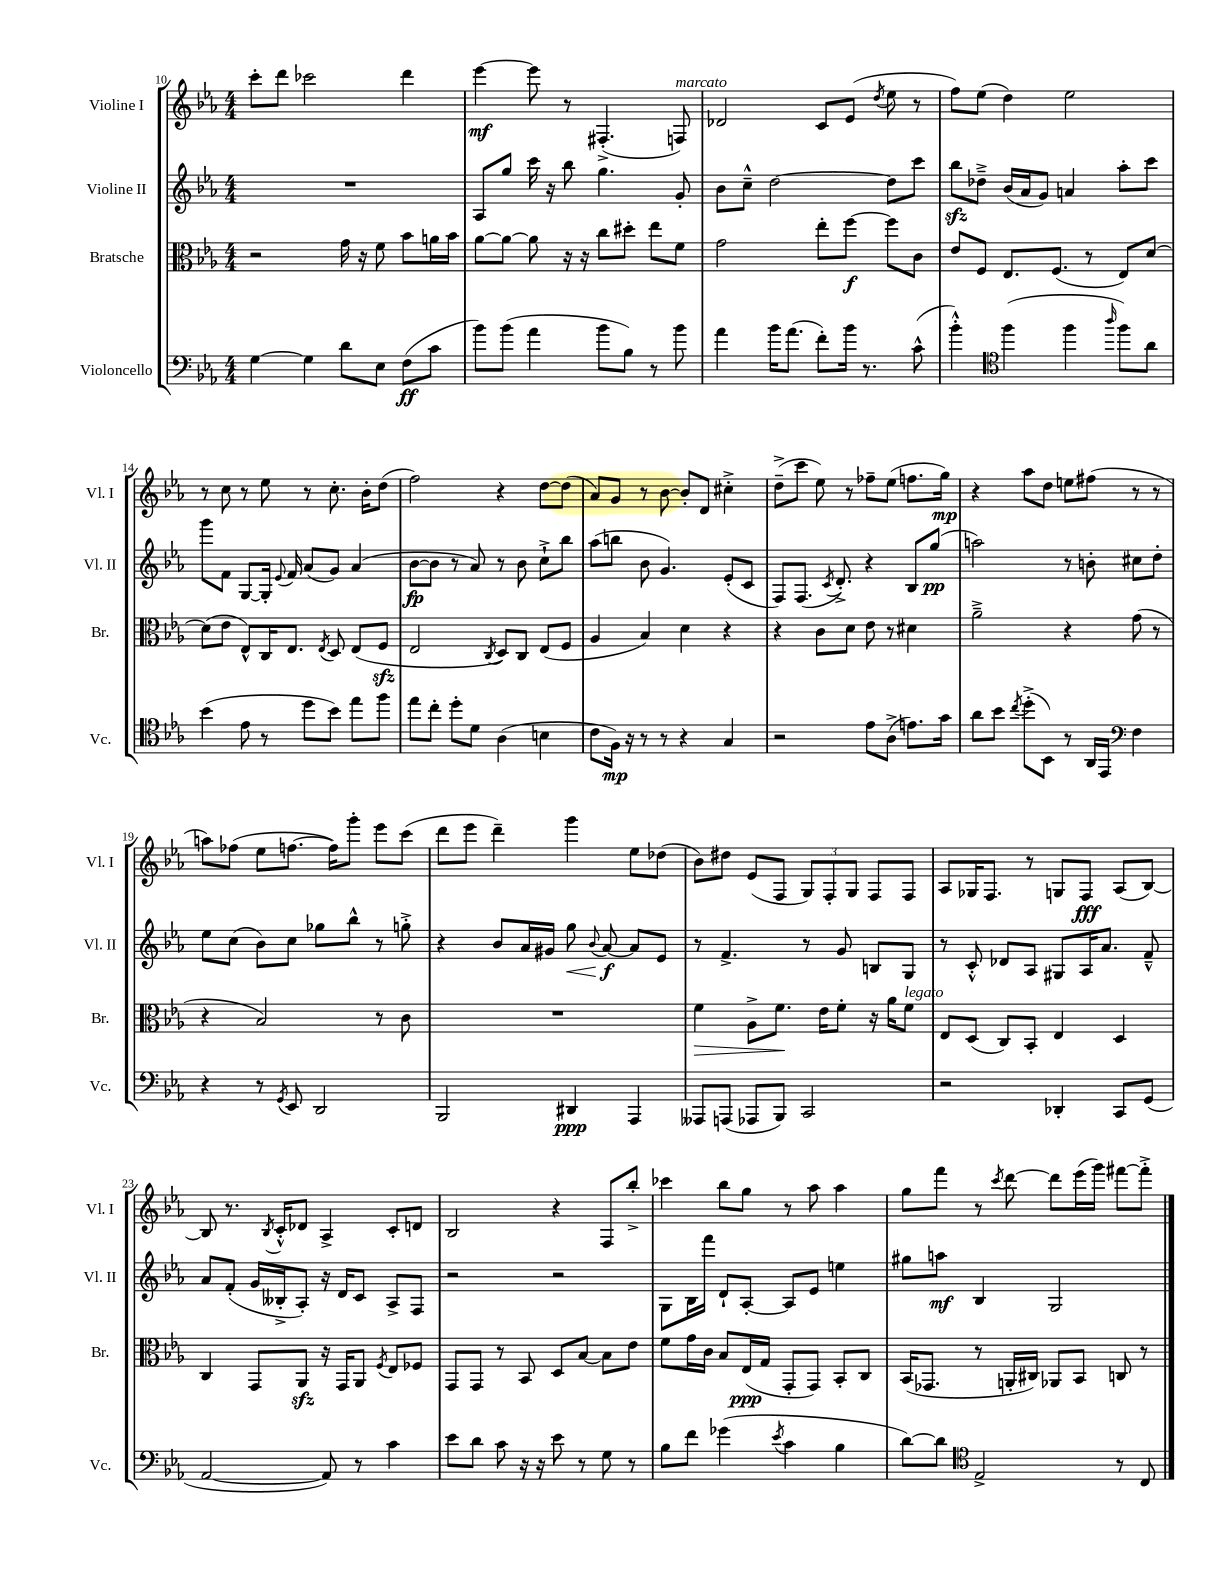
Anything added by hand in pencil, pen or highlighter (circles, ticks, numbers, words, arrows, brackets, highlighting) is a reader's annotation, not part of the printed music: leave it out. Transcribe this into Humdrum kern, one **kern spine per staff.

**kern	**dynam	**kern	**dynam	**kern	**dynam	**kern	**dynam
*part4	*part4	*part3	*part3	*part2	*part2	*part1	*part1
*staff4	*staff4	*staff3	*staff3	*staff2	*staff2	*staff1	*staff1
*I"Violoncello	*	*I"Bratsche	*	*I"Violine II	*	*I"Violine I	*
*I'Vc.	*	*I'Br.	*	*I'Vl. II	*	*I'Vl. I	*
*clefF4	*	*clefC3	*	*clefG2	*	*clefG2	*
*k[b-e-a-]	*	*k[b-e-a-]	*	*k[b-e-a-]	*	*k[b-e-a-]	*
*M4/4	*	*M4/4	*	*M4/4	*	*M4/4	*
=10	=10	=10	=10	=10	=10	=10	=10
[4G\	.	2r	.	1r	.	8ccc'\L	.
.	.	.	.	.	.	8ddd\J	.
4G\]	.	.	.	.	.	2ccc-X\	.
8d\L	.	16g\	.	.	.	.	.
.	.	16r	.	.	.	.	.
8E-\J	.	8f\	.	.	.	.	.
(8F\L	ff	8b-\L	.	.	.	4ddd\	.
8c\J	.	16an\L	.	.	.	.	.
.	.	16b-\JJ	.	.	.	.	.
=11	=11	=11	=11	=11	=11	=11	=11
8b-\L)	.	[8a-\L	.	8A-/L	.	[4eee-\	mf
(8b-\J	.	8a-\J_	.	8gg/J	.	.	.
4a-\	.	8a-\]	.	16ccc\	.	8eee-\]	.
.	.	.	.	16r	.	.	.
.	.	16r	.	8bb-\	.	8r	.
.	.	16r	.	.	.	.	.
8b-\L	.	8cc\L	.	4.gg\	.	(4.F#X'^/	.
8B-\J)	.	8dd#X'\J	.	.	.	.	.
8r	.	8ee-\L	.	.	.	.	.
!	!	!	!	!	!	!LO:TX:a:i:t=marcato	!
8b-\	.	8f\J	.	8g'/	.	8Fn/)	.
=12	=12	=12	=12	=12	=12	=12	=12
4a-\	.	2g\	.	8b-\L	.	2d-X/	.
.	.	.	.	8cc~^^\J	.	.	.
16b-\KL	.	.	.	[2dd\	.	.	.
(8.a-\J	.	.	.	.	.	.	.
8f'\L)	.	8ee-'\L	.	.	.	8c/L	.
16b-\Jk	.	[8ff\J	f	.	.	(8e-/J	.
8.r	.	.	.	.	.	.	.
.	.	.	.	.	.	8qdd/	.
.	.	8ff\L]	.	8dd\L]	.	8ee-\	.
(8c^^\	.	8c\J	.	8ccc\J	.	8r	.
=13	=13	=13	=13	=13	=13	=13	=13
4b-'^^\)	.	8e-/L	.	8bb-zz\L	.	8ff\L)	.
.	.	8F/J	.	8dd-X~^\J	.	(8ee-\J	.
*clefC4	*	*	*	*	*	*	*
(4ff\	.	8.E-/L	.	(16b-/LL	.	4dd\)	.
.	.	.	.	16a-/J	.	.	.
.	.	.	.	8g/J)	.	.	.
.	.	(8.F/J	.	.	.	.	.
4ff\	.	.	.	4an/	.	2ee-\	.
.	.	8r	.	.	.	.	.
16qqaa-/	.	.	.	.	.	.	.
8ff\L)	.	8E-/L)	.	8aa-'\L	.	.	.
8a-\J	.	[8d/J	.	8ccc\J	.	.	.
!!LO:LB:g=z
=14	=14	=14	=14	=14	=14	=14	=14
(4b-\	.	(8d\L]	.	8ggg\L	.	8r	.
.	.	8e-\J	.	8f\J	.	8cc\	.
8e-\	.	8E-^^/L)	.	[8G/L	.	8r	.
8r	.	16C/K	.	16G'/Jk]	.	8ee-\	.
.	.	.	.	8qqe-/	.	.	.
.	.	8.E-/J	.	16f/	.	.	.
8dd\L	.	.	.	(8a-/L	.	8r	.
.	.	8qE-/	.	.	.	.	.
8b-\J)	.	8D/	.	8g/J)	.	8.cc'\	.
8ee-\L	.	(8E-/L	.	(4a-/	.	.	.
.	.	.	.	.	.	16b-'\KL	.
8ff\J	.	8Fzz/J	.	.	.	(8dd\J	.
=15	=15	=15	=15	=15	=15	=15	=15
8ee-\L	.	2E-/	.	[8b-\L	fp	2ff\)	.
8cc'\J	.	.	.	8b-\J]	.	.	.
8dd'\L	.	.	.	8r	.	.	.
8d\J	.	.	.	8a-/)	.	.	.
.	.	8qC/	.	.	.	.	.
(4A-\	.	8D/L)	.	8r	.	4r	.
.	.	8C/J	.	8b-\	.	.	.
4Bn\	.	(8E-/L	.	8cc`^\L	.	[8dd\L	.
.	.	8F/J	.	8bb-\J	.	(8dd\J]	.
=16	=16	=16	=16	=16	=16	=16	=16
8c\L	.	4A-/	.	(8aa-\L	.	8a-/L)	.
16F\Jk)	mp	.	.	8bbn\J	.	8g/J	.
16r	.	.	.	.	.	.	.
8r	.	4B-/)	.	8b-\	.	8r	.
8r	.	.	.	4.g/)	.	[8b-\	.
4r	.	4d\	.	.	.	8b-'/L]	.
.	.	.	.	.	.	8d/J	.
4G/	.	4r	.	(8e-'/L	.	4cc#X'^\	.
.	.	.	.	8c/J	.	.	.
=17	=17	=17	=17	=17	=17	=17	=17
2r	.	4r	.	8F/L)	.	(8dd~^\L	.
.	.	.	.	(8.F/J	.	8ccc\J	.
.	.	8c\L	.	.	.	8ee-\)	.
.	.	.	.	8qc/	.	.	.
.	.	.	.	8.d'^/)	.	.	.
.	.	8d\J	.	.	.	8r	.
8e-\L	.	8e-\	.	4r	.	8ff-X~\L	.
(8A-^\J	.	8r	.	.	.	(8ee-\J	.
8.en\L)	.	4d#X\	.	8B-/L	.	8.ffn\L	.
.	.	.	.	(8gg/J	pp	.	.
16g\Jk	.	.	.	.	.	16gg\Jk)	mp
=18	=18	=18	=18	=18	=18	=18	=18
8a-\L	.	2a-~^\	.	2aan\)	.	4r	.
8b-\J	.	.	.	.	.	.	.
8qcc/	.	.	.	.	.	.	.
(8dd'^\L	.	.	.	.	.	8aa-\L	.
8BB-\J)	.	.	.	.	.	8dd\J	.
8r	.	4r	.	8r	.	8een\L	.
16AA-/LL	.	.	.	8bn'\	.	(8ff#X\J	.
16EE-/JJ	.	.	.	.	.	.	.
*clefF4	*	*	*	*	*	*	*
4F\	.	(8g\	.	8cc#X\L	.	8r	.
.	.	8r	.	8dd'\J	.	8r	.
!!LO:LB:g=z
=19	=19	=19	=19	=19	=19	=19	=19
4r	.	4r	.	8ee-\L	.	8aan\L)	.
.	.	.	.	(8cc\J	.	(8ff-X\J	.
8r	.	2B-/)	.	8b-\L)	.	8ee-\L	.
8qGG/	.	.	.	.	.	.	.
8EE-/	.	.	.	8cc\J	.	[8.ffn\J	.
2DD/	.	.	.	8gg-X\L	.	.	.
.	.	.	.	.	.	16ff\KL])	.
.	.	.	.	8bb-^^\J	.	8ggg'\J	.
.	.	8r	.	8r	.	8eee-\L	.
.	.	8c\	.	8ggn'^\	.	(8ccc\J	.
=20	=20	=20	=20	=20	=20	=20	=20
2BBB-/	.	1r	.	4r	.	8ddd\L	.
.	.	.	.	.	.	8eee-\J	.
.	.	.	.	8b-/L	.	4ddd~\)	.
.	.	.	.	16a-/L	.	.	.
.	.	.	.	16g#X/JJ	.	.	.
!	!	!	!	!	!LO:HP:b	!	!
4DD#X/	ppp	.	.	8gg\	<	4ggg\	.
.	.	.	.	8qqb-/	.	.	.
.	.	.	.	[8a-/	f	.	.
4AAA-/	.	.	.	8a-/L]	[	8ee-\L	.
.	.	.	.	8e-/J	.	(8dd-X\J	.
=21	=21	=21	=21	=21	=21	=21	=21
!	!	!	!LO:HP:b	!	!	!	!
8AAA--X/L	.	4f\	>	8r	.	8b-\L)	.
(8AAAn/J	.	.	.	4.f^/	.	8dd#X\J	.
8AAA-X/L	.	8A-^\L	.	.	.	(8e-/L	.
8BBB-/J)	.	8.f\J	.	.	.	8F/J	.
2CC/	.	.	.	8r	.	12G/L)	.
.	.	16e-\KL	]	.	.	.	.
.	.	.	.	.	.	12F'/	.
.	.	8f'\J	.	8g/	.	.	.
.	.	.	.	.	.	12G/J	.
.	.	16r	.	8Bn/L	.	8F/L	.
.	.	16a-\KL	.	.	.	.	.
!	!	!LO:TX:a:i:t=legato	!	!	!	!	!
.	.	8f\J	.	8G/J	.	8F/J	.
=22	=22	=22	=22	=22	=22	=22	=22
2r	.	8E-/L	.	8r	.	8A-/L	.
.	.	(8D/J	.	8c'^^/	.	16G-X/K	.
.	.	.	.	.	.	8.F/J	.
.	.	8C/L)	.	8d-X/L	.	.	.
.	.	8BB-'/J	.	8A-/J	.	8r	.
4DD-X'/	.	4E-/	.	8G#X/L	.	8Gn/L	.
.	.	.	.	16A-/K	.	8F/J	fff
.	.	.	.	8.a-/J	.	.	.
8CC/L	.	4D/	.	.	.	(8A-/L	.
(8GG/J	.	.	.	8f~^^/	.	[8B-/J)	.
!!LO:LB:g=z
=23	=23	=23	=23	=23	=23	=23	=23
[2AA-/	.	4C/	.	8a-/L	.	8B-/]	.
.	.	.	.	(8f'/J	.	8.r	.
.	.	8GG/L	.	16g/LL	.	.	.
.	.	.	.	.	.	8qB-/	.
.	.	.	.	16B--X'^/J	.	16c'^^/KL	.
.	.	8AA-zz/J	.	8A-'/J)	.	8d-X/J	.
8AA-/])	.	16r	.	16r	.	4A-^/	.
.	.	16GG/KL	.	16d/KL	.	.	.
8r	.	8AA-/J	.	8c/J	.	.	.
.	.	8qF/	.	.	.	.	.
4c\	.	8E-/L	.	8A-^/L	.	8c'/L	.
.	.	8F-X/J	.	8F/J	.	8dn/J	.
=24	=24	=24	=24	=24	=24	=24	=24
8e-\L	.	8GG/L	.	2r	.	2B-/	.
8d\J	.	8GG/J	.	.	.	.	.
8c\	.	8r	.	.	.	.	.
16r	.	8BB-/	.	.	.	.	.
16r	.	.	.	.	.	.	.
8e-\	.	8D/L	.	2r	.	4r	.
8r	.	[8B-/J	.	.	.	.	.
8G\	.	8B-\L]	.	.	.	8F/L	.
8r	.	8e-\J	.	.	.	8bb-'^/J	.
=25	=25	=25	=25	=25	=25	=25	=25
8B-\L	.	8f\L	.	8G\L	.	4ccc-X\	.
8f\J	.	16g\L	.	16B-\L	.	.	.
.	.	16c\JJ	.	16fff\JJ	.	.	.
(4g-X\	.	8B-/L	.	8d`/L	.	8bb-\L	.
.	.	(16E-/L	ppp	[8A-'/J	.	8gg\J	.
.	.	16G/JJ	.	.	.	.	.
8qe-/	.	.	.	.	.	.	.
4c\	.	8GG'/L	.	8A-/L]	.	8r	.
.	.	8GG/J)	.	8e-/J	.	8aa-\	.
4B-\	.	8BB-'/L	.	4een\	.	4aa-\	.
.	.	8C/J	.	.	.	.	.
=26	=26	=26	=26	=26	=26	=26	=26
[8d\L)	.	(16BB-/KL	.	8gg#X\L	.	8gg\L	.
.	.	8.GG-X/J	.	.	.	.	.
8d\J]	.	.	.	8aan\J	mf	8fff\J	.
*clefC4	*	*	*	*	*	*	*
2E-^/	.	8r	.	4B-/	.	8r	.
.	.	.	.	.	.	8qccc/	.
.	.	16AAn'/LL	.	.	.	[8ddd\	.
.	.	16C#X/JJ)	.	.	.	.	.
.	.	8AA-X/L	.	2G/	.	8ddd\L]	.
.	.	8BB-/J	.	.	.	(16eee-\L	.
.	.	.	.	.	.	16ggg\JJ)	.
8r	.	8Cn/	.	.	.	[8fff#X\L	.
8C/	.	8r	.	.	.	8fff#'^\J]	.
==	==	==	==	==	==	==	==
*-	*-	*-	*-	*-	*-	*-	*-
